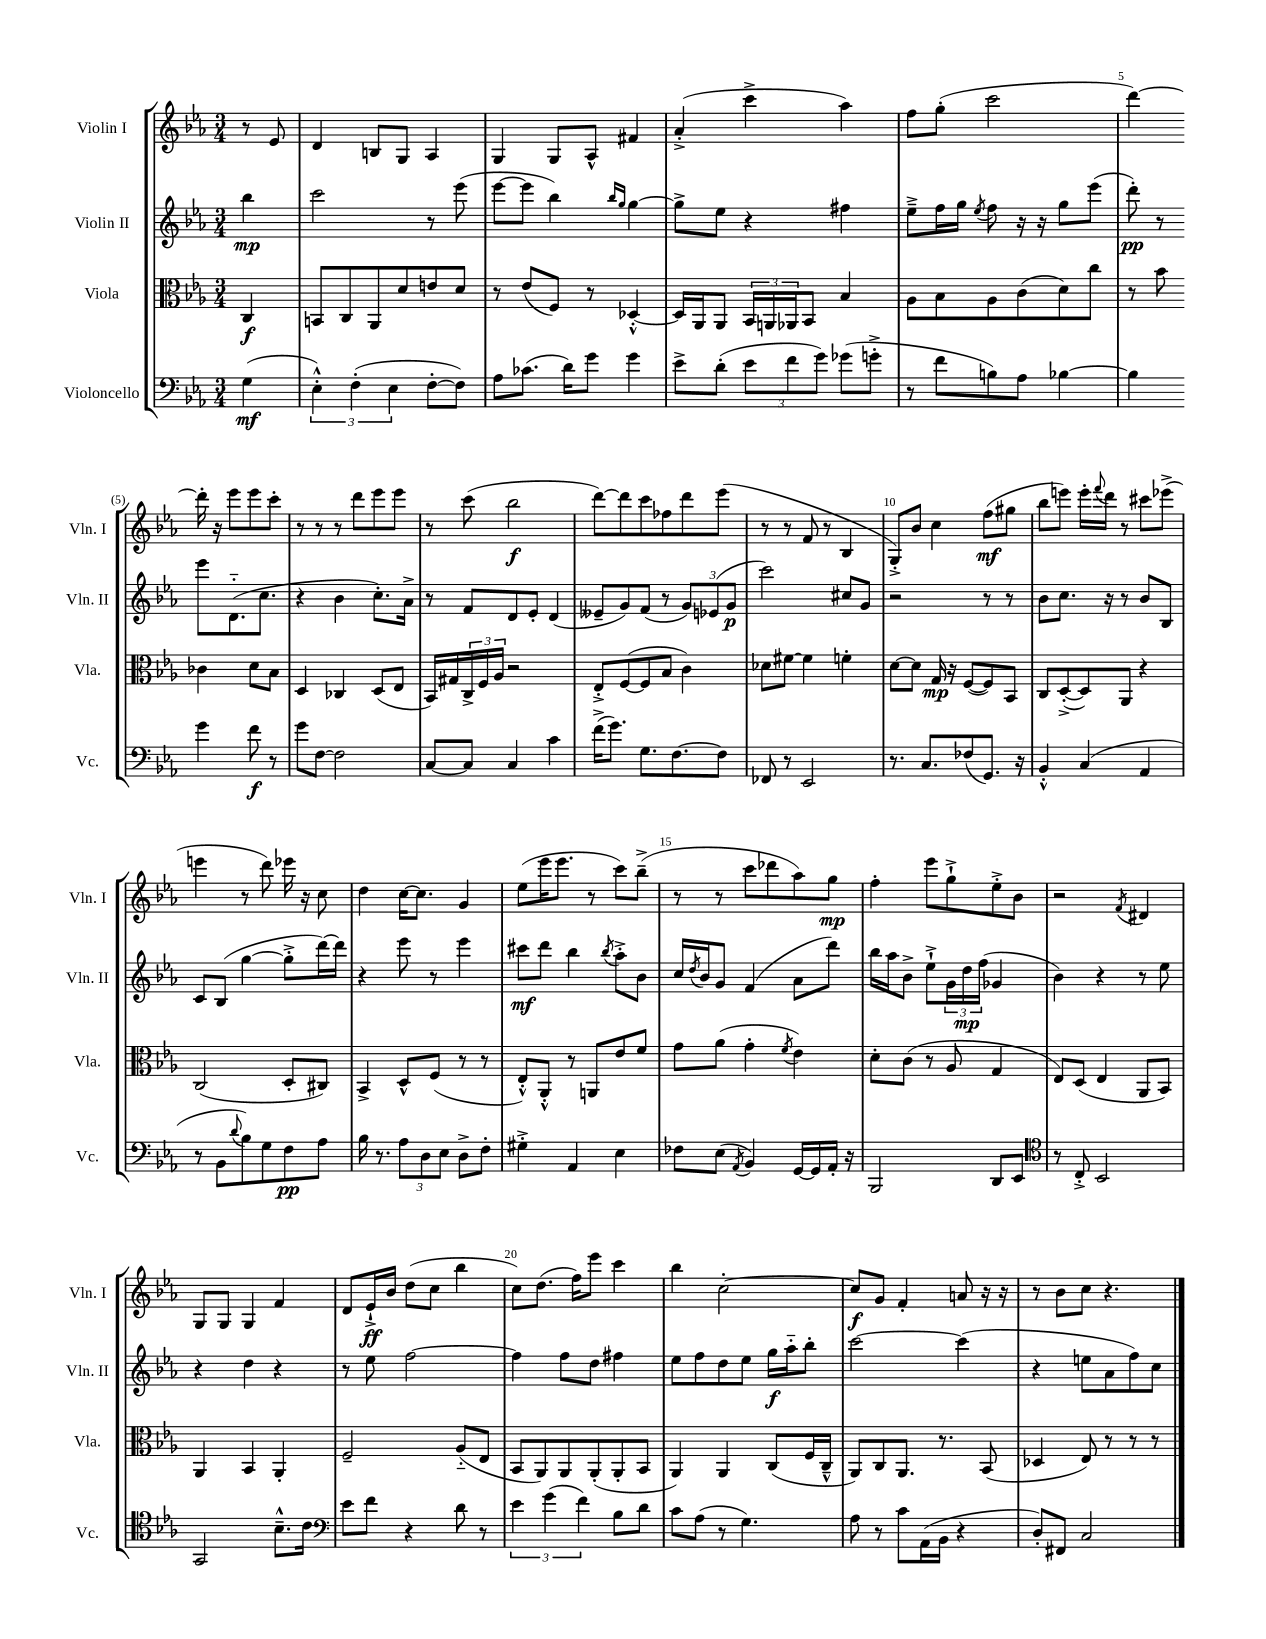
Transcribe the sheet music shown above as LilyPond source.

<<
\new StaffGroup <<
\new Staff = "s0" \with { instrumentName = "Violin I" shortInstrumentName = "Vln. I" } {
    \clef treble \key ees \major \numericTimeSignature \time 3/4 \partial 4
    r8 ees'8 |
    d'4 b8 g8 aes4 |
    g4 g8 aes8-^ fis'4 |
    aes'4-.->( c'''4-> aes''4) |
    f''8 g''8-.( c'''2 |
    d'''4~) d'''16-. r16 ees'''8 ees'''8 c'''8-. |
    r8 r8 r8 d'''8 ees'''8 ees'''8 |
    r8 c'''8( bes''2\f |
    d'''8~) d'''8 c'''8 fes''8 d'''8 ees'''8( |
    r8 r8 f'8 r8 bes4 |
    g8-.->) bes'8 c''4 f''8\mf( gis''8 |
    bes''8 e'''8) e'''16-. \appoggiatura { f'''8 } d'''16 r8 cis'''8 ees'''8->( |
    e'''4 r8 d'''8) ees'''16 r16 c''8 |
    d''4 c''16~ c''8. g'4 |
    ees''8( ees'''16 ees'''8. r8 c'''8) bes''8--->( |
    r8 r8 c'''8 des'''8 aes''8) g''8\mp |
    f''4-. ees'''8 g''8-!-> ees''8-.-> bes'8 |
    r2 \acciaccatura { f'8 } dis'4 |
    g8 g8 g4 f'4 |
    d'8 ees'16-!->\ff bes'16 d''8( c''8 bes''4 |
    c''8) d''8.( f''16) ees'''8 c'''4 |
    bes''4 c''2~-. |
    c''8\f g'8 f'4-. a'8 r16 r16 |
    r8 bes'8 c''8 r4. \bar "|." |
}
\new Staff = "s1" \with { instrumentName = "Violin II" shortInstrumentName = "Vln. II" } {
    \clef treble \key ees \major \numericTimeSignature \time 3/4 \partial 4
    bes''4\mp |
    c'''2 r8 ees'''8( |
    ees'''8~ ees'''8 bes''4) \grace { bes''16 g''16 } g''4~ |
    g''8-> ees''8 r4 fis''4 |
    ees''8---> f''16 g''16 \acciaccatura { ees''8 } f''8 r16 r16 g''8 ees'''8( |
    d'''8-.\pp) r8 ees'''8 d'8.-_( c''8. |
    r4 bes'4 c''8.-.) aes'16-> |
    r8 f'8 d'8 ees'8-. d'4( |
    eeses'8-- g'8) f'8( r8 \tuplet 3/2 { g'8) ees'8( g'8\p } |
    c'''2) cis''8 g'8 |
    r2 r8 r8 |
    bes'8 c''8. r16 r8 bes'8 bes8 |
    c'8 bes8( g''4~ g''8-.-> d'''16~) d'''16 |
    r4 ees'''8 r8 ees'''4 |
    cis'''8\mf d'''8 bes''4 \acciaccatura { bes''8 } aes''8-.-> bes'8 |
    c''16 \acciaccatura { d''8 } bes'16 g'8 f'4( aes'8 d'''8) |
    bes''16 aes''16 bes'8-> ees''8-!-> \tuplet 3/2 { g'16 d''16\mp f''16( } ges'4 |
    bes'4) r4 r8 ees''8 |
    r4 d''4 r4 |
    r8 ees''8 f''2~ |
    f''4 f''8 d''8 fis''4 |
    ees''8 f''8 d''8 ees''8 g''16\f aes''16-_ bes''8-. |
    c'''2~ c'''4( |
    r4 e''8 aes'8 f''8) c''8 \bar "|." |
}
\new Staff = "s2" \with { instrumentName = "Viola" shortInstrumentName = "Vla." } {
    \clef alto \key ees \major \numericTimeSignature \time 3/4 \partial 4
    c4\f |
    b,8 c8 aes,8 d'8 e'8 d'8 |
    r8 ees'8( f8) r8 des4~-.-^ |
    des16 aes,16 aes,8 \tuplet 3/2 { bes,16 a,16 aes,16 } bes,8 bes4 |
    aes8 bes8 aes8 c'8( d'8) c''8 |
    r8 bes'8 ces'4 d'8 bes8 |
    d4 ces4 d8( ees8 |
    bes,16) gis16 \tuplet 3/2 { c16-> f16 aes16 } r2 |
    ees8-.-> f8~( f8 bes8 c'4) |
    des'8 fis'8~ fis'4 f'4-. |
    d'8~ d'8 g16\mp r16 f8~( f8) bes,8 |
    c8 d8~-.->( d8) aes,8 r4 |
    c2( d8-. cis8) |
    bes,4-> d8-^ f8( r8 r8 |
    ees8-.-^) aes,8-.-^ r8 a,8 ees'8 f'8 |
    g'8 aes'8( g'4-. \acciaccatura { f'8 } ees'4) |
    d'8-. c'8( r8 aes8 g4 |
    ees8) d8( ees4 aes,8 bes,8) |
    aes,4 bes,4 aes,4-. |
    f2-- aes8-_( ees8 |
    bes,8 aes,8) aes,8 aes,8-.( aes,8-. bes,8 |
    aes,4) aes,4 c8( f16 c16---^ |
    aes,8) c8 aes,8. r8. bes,8( |
    des4 ees8) r8 r8 r8 \bar "|." |
}
\new Staff = "s3" \with { instrumentName = "Violoncello" shortInstrumentName = "Vc." } {
    \clef bass \key ees \major \numericTimeSignature \time 3/4 \partial 4
    g4\mf( |
    \tuplet 3/2 { ees4-.-^) f4-.( ees4 } f8~-. f8) |
    aes8 ces'8.( d'16) g'8 g'4 |
    ees'8-> d'8-.( \tuplet 3/2 { ees'8 f'8 g'8) } ges'8( g'8-.-> |
    r8 f'8 b8) aes8 bes4~ |
    bes4 g'4 f'8\f r8 |
    g'8 f8~ f2 |
    c8~ c8 c4 c'4 |
    f'16->( g'8.) g8. f8.~ f8 |
    fes,8 r8 ees,2 |
    r8. c8. fes8( g,8.) r16 |
    bes,4-.-^ c4( aes,4 |
    r8 bes,8 \appoggiatura { d'8 } bes8) g8 f8\pp aes8 |
    bes16 r8. \tuplet 3/2 { aes8 d8 ees8 } d8-> f8-. |
    gis4-.-> aes,4 ees4 |
    fes8 ees8( \acciaccatura { aes,8 } bes,4) g,16~ g,16 aes,16-. r16 |
    bes,,2 d,8 ees,8 |
    \clef tenor r8 c8-.-> bes,2 |
    g,2 bes8.---^ c'16 |
    \clef bass ees'8 f'8 r4 d'8 r8 |
    \tuplet 3/2 { ees'4 g'4( f'4) } bes8 d'8 |
    c'8 aes8( r8 g4.) |
    aes8 r8 c'8 aes,16( bes,16 r4 |
    d8-.) fis,8 c2 \bar "|." |
}
>>
>>
\layout { \context { \Score \override BarNumber.break-visibility = ##(#f #t #t) barNumberVisibility = #(every-nth-bar-number-visible 5) } }
